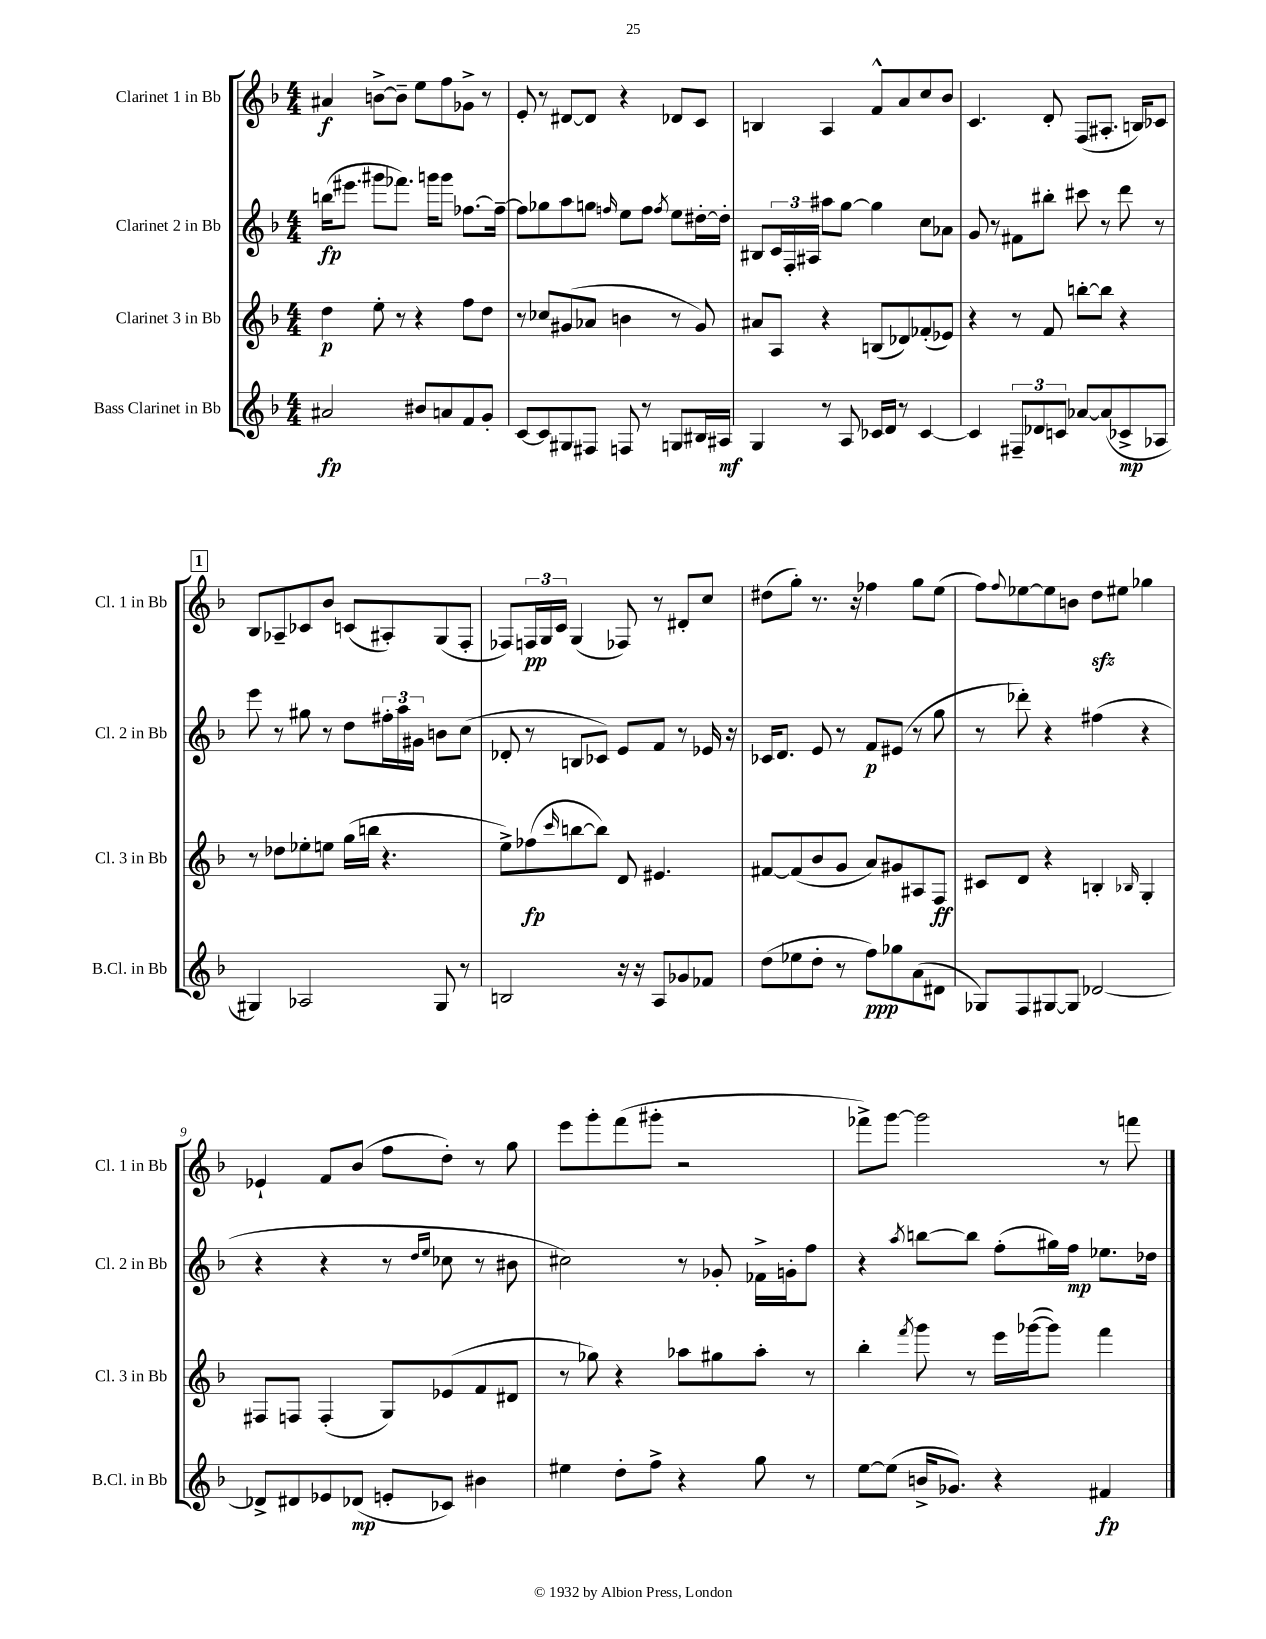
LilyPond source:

<<
\new StaffGroup <<
\new Staff = "s0" \with { instrumentName = "Clarinet 1 in Bb" shortInstrumentName = "Cl. 1 in Bb" } {
    \clef treble \key f \major \numericTimeSignature \time 4/4
    ais'4\f b'8~-> b'8-- e''8 f''8 ges'8-> r8 |
    e'8-. r8 dis'8~ dis'8 r4 des'8 c'8 |
    b4 a4 f'8-^ a'8 c''8 bes'8 |
    c'4. d'8-. f8( ais8.-. b16) ces'8 |
    \mark \markup { \box "1" } bes8 aes8-- ces'8 bes'8 c'8( ais8-.) g8( f8-. |
    fes8) \tuplet 3/2 { f16\pp g16 c'16 } g4( fes8) r8 dis'8-. c''8 |
    dis''8( g''8-.) r8. r16 fes''4 g''8 e''8( |
    f''8) \appoggiatura { f''8 } ees''8~ ees''8 b'8 d''8\sfz eis''8 ges''4 |
    ees'4-! f'8 bes'8( f''8 d''8-.) r8 g''8 |
    e'''8 g'''8-. f'''8( gis'''8-. r2 |
    fes'''8->) g'''8~ g'''2 r8 f'''8 \bar "|." |
}
\new Staff = "s1" \with { instrumentName = "Clarinet 2 in Bb" shortInstrumentName = "Cl. 2 in Bb" } {
    \clef treble \key f \major \numericTimeSignature \time 4/4
    b''16\fp( eis'''8. gis'''8 fes'''8.) g'''16 g'''8 fes''8.~ fes''16~-- |
    fes''8 ges''8 a''8 g''8 \grace { f''16 } e''8 f''8 \acciaccatura { f''8 } e''8 dis''16~-. dis''16-. |
    bis8 \tuplet 3/2 { c'16 f16-. ais16 } ais''8 g''8~ g''4 c''8 aes'8 |
    g'8 r8 fis'8 bis''8-. cis'''8 r8 d'''8 r8 |
    \mark \markup { \box "1" } e'''8 r8 gis''8 r8 d''8 \tuplet 3/2 { fis''16-. a''16 gis'16 } b'8 c''8( |
    des'8-. r8 b8 ces'8) e'8 f'8 r8 ees'16 r16 |
    ces'16 d'8. e'8 r8 f'8\p eis'8( r8 g''8 |
    r8 des'''8-.) r4 fis''4( r4 |
    r4 r4 r8 \grace { d''16 e''16 } ces''8 r8 bis'8 |
    cis''2) r8 ges'8-. fes'16-> g'16-. f''8 |
    r4 \acciaccatura { a''8 } b''8~ b''8 f''8-.( gis''16) f''16\mp ees''8. des''16 \bar "|." |
}
\new Staff = "s2" \with { instrumentName = "Clarinet 3 in Bb" shortInstrumentName = "Cl. 3 in Bb" } {
    \clef treble \key f \major \numericTimeSignature \time 4/4
    d''4\p e''8-. r8 r4 f''8 d''8 |
    r8 ces''8 gis'8( aes'8 b'4 r8 gis'8) |
    ais'8 a8 r4 b8( des'8) fes'8-.( ees'8) |
    r4 r8 f'8 b''8~-. b''8 r4 |
    \mark \markup { \box "1" } r8 des''8 ees''8-. e''8 g''16( b''16 r4. |
    e''8->) fes''8\fp( \grace { c'''16 } b''8~ b''8) d'8 eis'4. |
    fis'8~ fis'8( bes'8 g'8 a'8) gis'8 ais8 f8\ff |
    cis'8 d'8 r4 b4-. \grace { bes16 } g4-. |
    fis8 f8 f4-.( g8) ees'8( f'8 dis'8 |
    r8 ges''8) r4 aes''8 gis''8 aes''8-. r8 |
    bes''4-. \acciaccatura { f'''8 } g'''8 r8 e'''16 ges'''16~( ges'''8) f'''4 \bar "|." |
}
\new Staff = "s3" \with { instrumentName = "Bass Clarinet in Bb" shortInstrumentName = "B.Cl. in Bb" } {
    \clef treble \key f \major \numericTimeSignature \time 4/4
    ais'2\fp bis'8 a'8 f'8 g'8-. |
    c'8~ c'8 gis8 fis8 f8 r8 g8 bis16 ais16\mf |
    g4 r8 a8 ces'16 d'16 r8 ces'4~ |
    ces'4 \tuplet 3/2 { fis8-- des'8 c'8 } aes'8~ aes'8( ces'8->\mp aes8 |
    \mark \markup { \box "1" } gis4) aes2 gis8 r8 |
    b2 r16 r16 a8 ges'8 fes'8 |
    d''8( ees''8 d''8-. r8 f''8\ppp) ges''8 a'8( dis'8 |
    ges8) f8 gis8~ gis8 des'2~ |
    des'8-> dis'8 ees'8 des'8\mp( e'8-. ces'8) bis'4 |
    eis''4 d''8-. f''8-> r4 g''8 r8 |
    e''8~ e''8( b'16-> ges'8.) r4 fis'4\fp \bar "|." |
}
>>
>>
